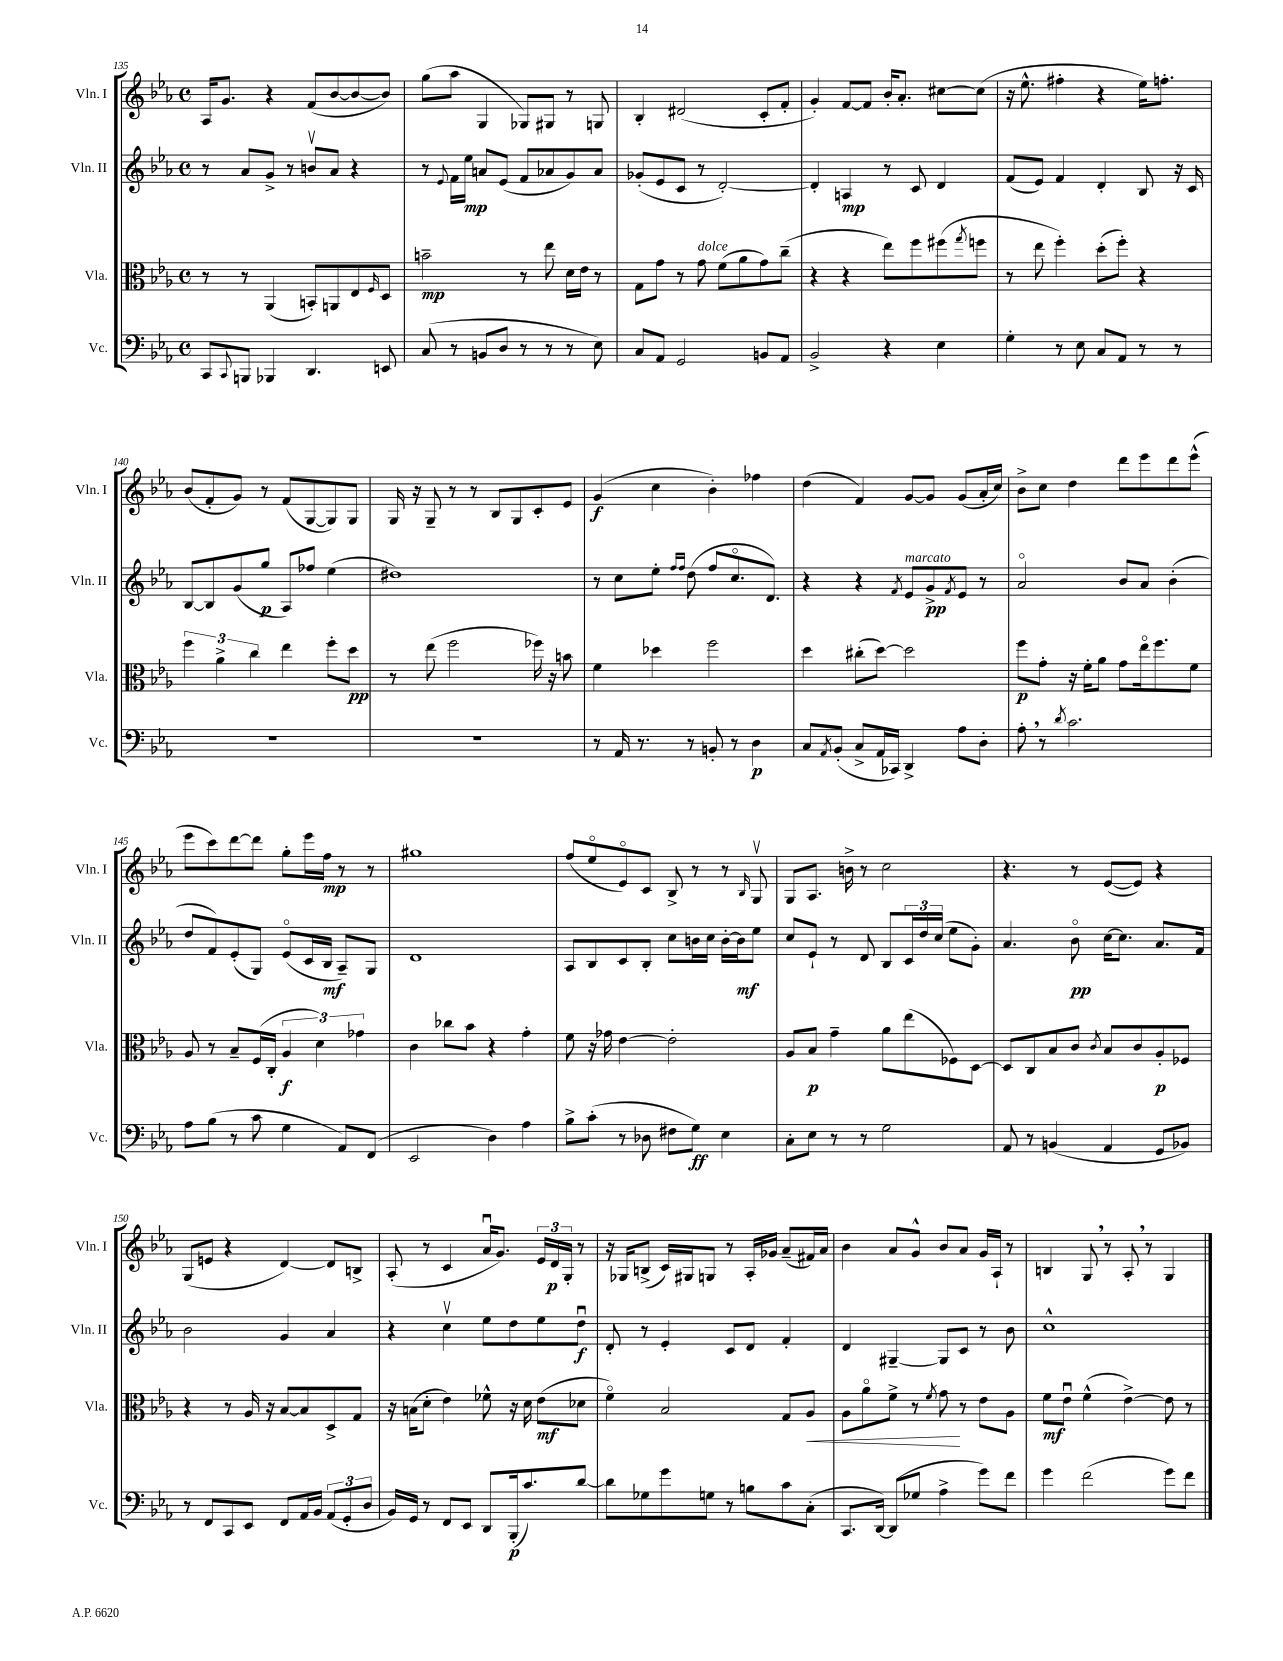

**kern	**kern	**kern	**kern
*staff4	*staff3	*staff2	*staff1
*clefF4	*clefC3	*clefG2	*clefG2
*k[b-e-a-]	*k[b-e-a-]	*k[b-e-a-]	*k[b-e-a-]
*M4/4	*M4/4	*M4/4	*M4/4
*met(c)	*met(c)	*met(c)	*met(c)
8CC	8r	8r	16A-
.	.	.	8.g
8qqCC	.	.	.
8BBB	8r	8a-	.
4BBB-	(4AA-	8g^	4r
.	.	8r	.
4.DD	8BB')	8bv	(8f
.	8AA	8a-	[8b-
.	8E-	4r	8b-_
.	16qqF	.	.
8EE	8D	.	8b-])
=	=	=	=
(8C	2b~	8r	(8gg
.	.	8qqe-	.
8r	.	16f	8aa-
.	.	16ee-	.
8BB	.	8a	4G
8D	.	(8e-	.
8r	8r	8f	8G-)
8r	8ee-	8a-	8G#
8r	16d	8g)	8r
.	16e-	.	.
8E-)	8r	8a-	8G
=	=	=	=
8C	8G	(8g-'	4B-'
8AA-	8g	8e-	.
2GG	8r	8c	(2d#
.	8g	8r	.
.	(8f	[2d')	.
.	8a-	.	.
8BB	8g)	.	8c'
8AA-	(8cc~	.	8f'
=	=	=	=
2BB-^	4r	4d']	4g')
.	4r	4A	[8f
.	.	.	8f]
4r	8ee-)	8r	16b-'
.	.	.	8.a-'
.	8ff	8c	.
4E-	(8ff#	4d	[8cc#
.	8qgg	.	.
.	8ff	.	(8cc#]
=	=	=	=
4G'	8r	(8f	16r
.	.	.	8.ee-^^
.	8ee-	8e-)	.
8r	4ff')	4f	4ff#'
8E-	.	.	.
8C	(8dd'	4d'	4r
8AA-	8ff')	.	.
8r	4r	8B-	16ee-)
.	.	.	8.ff'
8r	.	16r	.
.	.	16c	.
=	=	=	=
1r	6ff	[8B-	(8b-
.	.	8B-]	8f'
.	6a-^	.	.
.	.	(8g	8g)
.	6cc	.	.
.	.	8gg	8r
.	4ee-	8A-)	(8f
.	.	8ff-	[8G
.	8ff'	(4ee-	8G])
.	8dd	.	8G
=	=	=	=
1r	8r	1dd#)	16G
.	.	.	16r
.	(8ee-	.	8G~
.	2ff	.	8r
.	.	.	8r
.	.	.	8B-
.	.	.	8G
.	16ff-)	.	8c'
.	16r	.	.
.	8b	.	8e-
=	=	=	=
8r	4f	8r	(4g
16AA-	.	8cc	.
8.r	.	.	.
.	4dd-	8ee-'	4cc
.	.	16qqff	.
.	.	16qqff	.
8r	.	(8dd	.
8BB'	2ff	8ff	4b-')
8r	.	8.cco	.
4D	.	.	4ff-
.	.	8.d)	.
=	=	=	=
8C	4dd	4r	(4dd
8qAA-	.	.	.
(8BB-'	.	.	.
8C^	(8cc#'	4r	4f)
16AA-	[8dd)	.	.
16CC-)	.	.	.
.	.	8qf	.
4DD^	2dd]	8e-	[8g
.	.	8g^	8g]
.	.	8qf	.
8A-	.	8e-	(8g
8D'	.	8r	16a-'
.	.	.	16cc)
=	=	=	=
8A-'	8ff	2a-o	8b-^
8r	8g'	.	8cc
8qd	.	.	.
2.c	16r	.	4dd
.	16f'	.	.
.	8a-	.	.
.	8g	8b-	8ddd
.	16ee-o	8a-	8eee-
.	8.ff	.	.
.	.	(4b-'	8ddd
.	8f	.	(8eee-^^
=	=	=	=
8A-	8A-	8dd	8eee-
(8B-	8r	8f)	8ccc)
8r	8B-~	(8e-'	[8ddd
8c	(16F	8G)	8ddd]
.	16C'	.	.
4G	6A-	(8e-o	8gg'
.	.	16c	16eee-
.	6d)	.	.
.	.	16B-	16ff
8AA-)	.	8A-~)	8r
.	6g-	.	.
(8FF	.	8G	8r
=	=	=	=
2EE-	4c	1d	1gg#
.	8cc-	.	.
.	8b-	.	.
4D)	4r	.	.
4A-	4g'	.	.
=	=	=	=
8B-^	8f	8A-	(8ff
(8c'	16r	8B-	8ee-o
.	16g-	.	.
8r	[4e-	8c	8e-o)
8D-	.	8B-'	8c
8F#	2e-']	8cc	8B-^
8G)	.	16b	8r
.	.	16cc	.
4E-	.	[16b'	8r
.	.	16b]	.
.	.	.	16qqB-
.	.	8ee-	8Gv
=	=	=	=
8C'	8A-	8cc	8G
8E-	8B-	8e-`	8.A-
8r	4g~	8r	.
.	.	.	16b^
8r	.	8d	8r
2G	8a-	8B-	2cc
.	(8ee-	24c	.
.	.	24dd	.
.	.	(24cc	.
.	8F-)	8ee-	.
.	[8D	8g')	.
=	=	=	=
8AA-	8D]	4.a-	4.r
8r	8C	.	.
(4BB	8B-	.	.
.	8c	8b-o	8r
.	8qc	.	.
4AA-	8B-	[16cc	([8e-
.	.	8.cc]	.
.	8c	.	8e-])
8GG	8A-'	8.a-	4r
8BB-)	8F-	.	.
.	.	16f	.
=	=	=	=
8r	4r	2b-	(8G
8FF	.	.	8e
8CC	8r	.	4r
8EE-	16A-	.	.
.	16r	.	.
8FF	[8B-	4g	[4d)
16AA-	8B-]	.	.
16BB-	.	.	.
(12AA-	8D^	4a-	8d]
12GG'	.	.	.
.	8G	.	8B^
12D	.	.	.
=	=	=	=
16BB-)	16r	4r	(8A-'
16GG	(16B	.	.
8r	8d'	.	8r
8FF	4e-)	4ccv	4c
8EE-	.	.	.
8DD	8f-^^	8ee-	16a-u
.	.	.	8.g)
(16BBB-'	16r	8dd	.
8.c)	16d	.	.
.	(8e-	8ee-	24e-
.	.	.	24d
.	.	.	24G'
[8d	8d-	8ddu	8r
=	=	=	=
8d]	4fo)	8d'	16r
.	.	.	16G-
8G-	.	8r	(8B^
8g	2B-	4e-'	16c)
.	.	.	16G#
8G	.	.	8G
8r	.	8c	8r
8B	.	8d	16A-'
.	.	.	16g-
8c	8G	4f'	(8a-~
(8C'	8A-	.	16f#)
.	.	.	16a-
=	=	=	=
8.CC	8A-	4d	4b-
.	8a-o	.	.
[16DD)	.	.	.
(8DD]	8f^	[4G#~	8a-
8G-	8r	.	8g^^
.	8qf	.	.
4A-^	8g	8G#]	8b-
.	8r	8c	8a-
8g)	8e-	8r	16g
.	.	.	16A-`
8f	8A-	8b-	8r
=	=	=	=
4g	8f	1cc^^	4B
.	8e-u	.	.
(2f	(4f^^	.	8G
.	.	.	8r
.	[4e-^)	.	8A-'
.	.	.	8r
8g)	8e-]	.	4G
8f	8r	.	.
==	==	==	==
*-	*-	*-	*-
